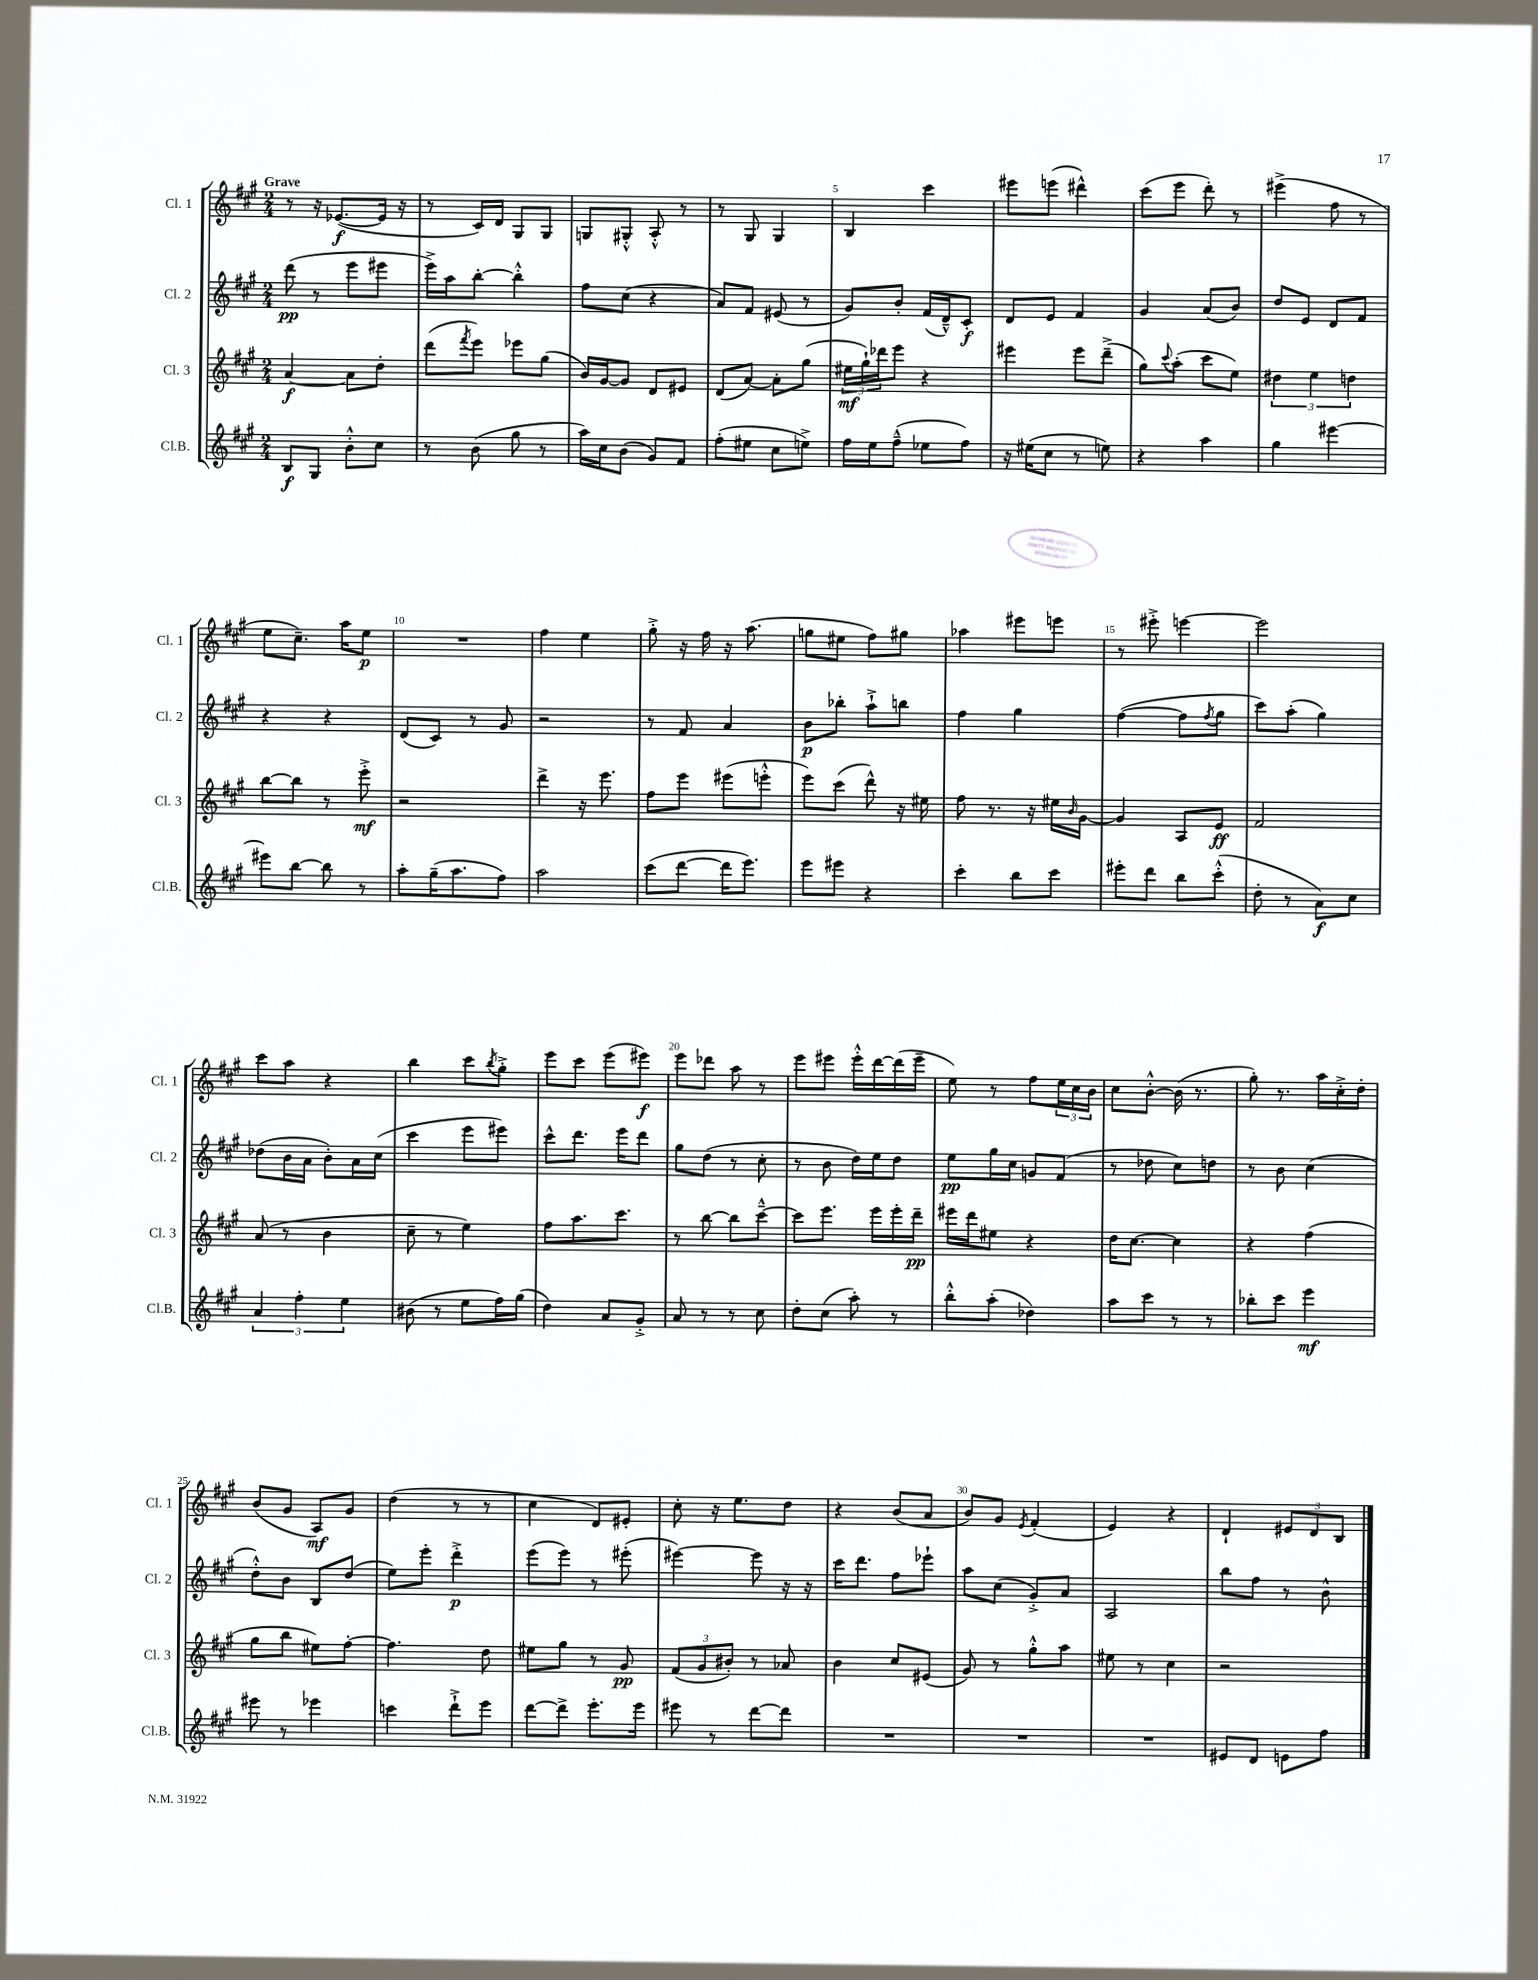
<<
\new StaffGroup <<
\new Staff = "s0" \with { instrumentName = "Cl. 1" shortInstrumentName = "Cl. 1" } {
    \clef treble \key a \major \numericTimeSignature \time 2/4 \tempo "Grave"
    r8 r16 ees'8.~\f( ees'16 r16 |
    r8 cis'16) d'16 gis8 gis8 |
    g8 gis8-.-^ a8-.-^ r8 |
    r8 gis8 gis4 |
    b4 cis'''4 |
    eis'''8 e'''8( dis'''4-^) |
    cis'''8( e'''8 d'''8-.) r8 |
    eis'''4->( fis''8 r8 |
    e''8 cis''8.--) a''16 e''8\p |
    R2 |
    fis''4 e''4 |
    gis''8-.-> r16 fis''16 r16 a''8.( |
    g''8 eis''8 fis''8) gis''8 |
    aes''4 eis'''8 e'''8 |
    r8 eis'''8-.-> e'''4~ |
    e'''2 |
    cis'''8 a''8 r4 |
    b''4 cis'''8 \acciaccatura { b''8 } gis''8-.-> |
    e'''8 cis'''8 e'''8( eis'''8\f) |
    e'''8 des'''8 a''8 r8 |
    e'''8 eis'''8 eis'''16-.-^ d'''16~ d'''16( eis'''16-- |
    e''8) r8 fis''8 \tuplet 3/2 { e''16 cis''16 b'16 } |
    cis''8 b'8~-.-^ b'16( r8. |
    gis''8-.) r8. a''16 cis''16-.-> d''16-. |
    b'8( gis'8 a8\mf) gis'8 |
    d''4( r8 r8 |
    cis''4 d'8) eis'8-. |
    cis''8-. r16 e''8. d''8 |
    r4 b'8( a'8 |
    b'8) gis'8 \acciaccatura { e'8 } fis'4-.( |
    e'4) r4 |
    d'4-! \tuplet 3/2 { eis'8 d'8 b8 } \bar "|." |
}
\new Staff = "s1" \with { instrumentName = "Cl. 2" shortInstrumentName = "Cl. 2" } {
    \clef treble \key a \major \numericTimeSignature \time 2/4
    d'''8\pp( r8 e'''8 eis'''8 |
    e'''16->) a''16 b''8~-. b''4-.-^ |
    fis''8 cis''8( r4 |
    a'8) fis'8 eis'8( r8 |
    gis'8) b'8-. fis'16( d'16---^) cis'8-.\f |
    d'8 e'8 fis'4 |
    gis'4 a'8( b'8) |
    d''8 e'8 d'8 fis'8 |
    r4 r4 |
    d'8( cis'8) r8 gis'8 |
    r2 |
    r8 fis'8 a'4 |
    b'8\p bes''8-. a''8-!-> b''8 |
    fis''4 gis''4 |
    fis''4~( fis''8 \acciaccatura { fis''8 } gis''8 |
    cis'''8) a''8-.( gis''4) |
    des''8( b'16 a'16 b'8-.) a'16 cis''16( |
    cis'''4 e'''8 eis'''8) |
    cis'''8-^ d'''8. e'''16 d'''8 |
    gis''8 d''8( r8 cis''8-. |
    r8 b'8 d''16) e''16 d''8 |
    e''8\pp gis''16 cis''16 g'8 fis'8( |
    r8 des''8 cis''8) d''8 |
    r8 b'8 cis''4( |
    d''8-.-^) b'8 b8 d''8( |
    e''8) e'''8-. d'''4-.->\p |
    e'''8( e'''8) r8 eis'''8-.( |
    eis'''4~) eis'''8 r16 r16 |
    cis'''16 d'''8. fis''8 ees'''8-! |
    a''8 cis''8( gis'8-.->) a'8 |
    a2 |
    b''8 fis''8 r8 b'8-^ \bar "|." |
}
\new Staff = "s2" \with { instrumentName = "Cl. 3" shortInstrumentName = "Cl. 3" } {
    \clef treble \key a \major \numericTimeSignature \time 2/4
    a'4~\f a'8 d''8-. |
    d'''8( \acciaccatura { fis'''8 } e'''8) ees'''8 gis''8( |
    b'16) gis'16~ gis'8 d'8 eis'8 |
    d'8( a'8~) a'8-. gis''8( |
    \tuplet 3/2 { eis''16\mf gis''16-!) des'''16 } e'''8 r4 |
    eis'''4 eis'''8 d'''8--->( |
    gis''8) \appoggiatura { cis'''8 } a''8-.( cis'''8 e''8) |
    \tuplet 3/2 { dis''4 e''4 d''4 } |
    b''8~ b''8 r8 e'''8-.->\mf |
    r2 |
    d'''4-> r16 e'''8. |
    fis''8 e'''8 eis'''8( e'''8-.-^ |
    e'''8) cis'''8( d'''8-^) r16 eis''16 |
    fis''8 r8. r16 eis''16 \grace { b'16 } gis'16~ |
    gis'4 a8 e'8\ff |
    fis'2 |
    a'8( r8 b'4 |
    cis''8-- r8 e''4) |
    fis''8 a''8. cis'''8. |
    r8 b''8~ b''8 cis'''8~---^ |
    cis'''8 e'''8. e'''16 e'''16-. d'''16--\pp |
    eis'''16 d'''16 eis''8 r4 |
    d''16 cis''8.~ cis''4 |
    r4 fis''4( |
    gis''8 b''8 eis''8) fis''8~-. |
    fis''4. d''8 |
    eis''8 gis''8 r8 gis'8\pp |
    \tuplet 3/2 { fis'8( gis'8 bis'8-.) } r8 aes'8 |
    b'4 cis''8 eis'8( |
    gis'8) r8 gis''8-.-^ a''8 |
    eis''8 r8 cis''4 |
    r2 \bar "|." |
}
\new Staff = "s3" \with { instrumentName = "Cl.B." shortInstrumentName = "Cl.B." } {
    \clef treble \key a \major \numericTimeSignature \time 2/4
    b8\f gis8 b'8-.-^ cis''8 |
    r8 b'8( gis''8 r8 |
    a''16) cis''16 b'8( gis'8) fis'8 |
    fis''8-.( eis''8 cis''8 e''8->) |
    fis''16 e''16 fis''8---^( ees''8 fis''8) |
    r16 eis''16( cis''8 r8 e''8) |
    r4 a''4 |
    gis''4 eis'''4~ |
    eis'''8 b''8~ b''8 r8 |
    a''8-. gis''16--( a''8. fis''8) |
    a''2 |
    cis'''8( d'''8~ d'''16 e'''8.) |
    e'''8 eis'''8 r4 |
    cis'''4-. b''8 cis'''8 |
    eis'''8-. d'''8 b''8 cis'''8-.-^( |
    d''8-. r8 a'8\f) cis''8 |
    \tuplet 3/2 { a'4 fis''4-. e''4 } |
    bis'8( r8 e''8 fis''16) gis''16( |
    d''4) a'8 gis'8-.-> |
    a'8 r8 r8 cis''8 |
    d''8-. cis''8( a''8-.) r8 |
    b''8-.-^ a''8-.( des''4) |
    a''8 cis'''8 r8 r8 |
    bes''8-. cis'''8 e'''4\mf |
    eis'''8 r8 ees'''4 |
    c'''4 d'''8-!-> e'''8 |
    d'''8~ d'''8-> e'''8.-. e'''16 |
    eis'''8 r8 d'''8~ d'''8 |
    R2 |
    R2 |
    R2 |
    eis'8 d'8 e'8 fis''8 \bar "|." |
}
>>
>>
\layout { \context { \Score \override BarNumber.break-visibility = ##(#f #t #t) barNumberVisibility = #(every-nth-bar-number-visible 5) } }
